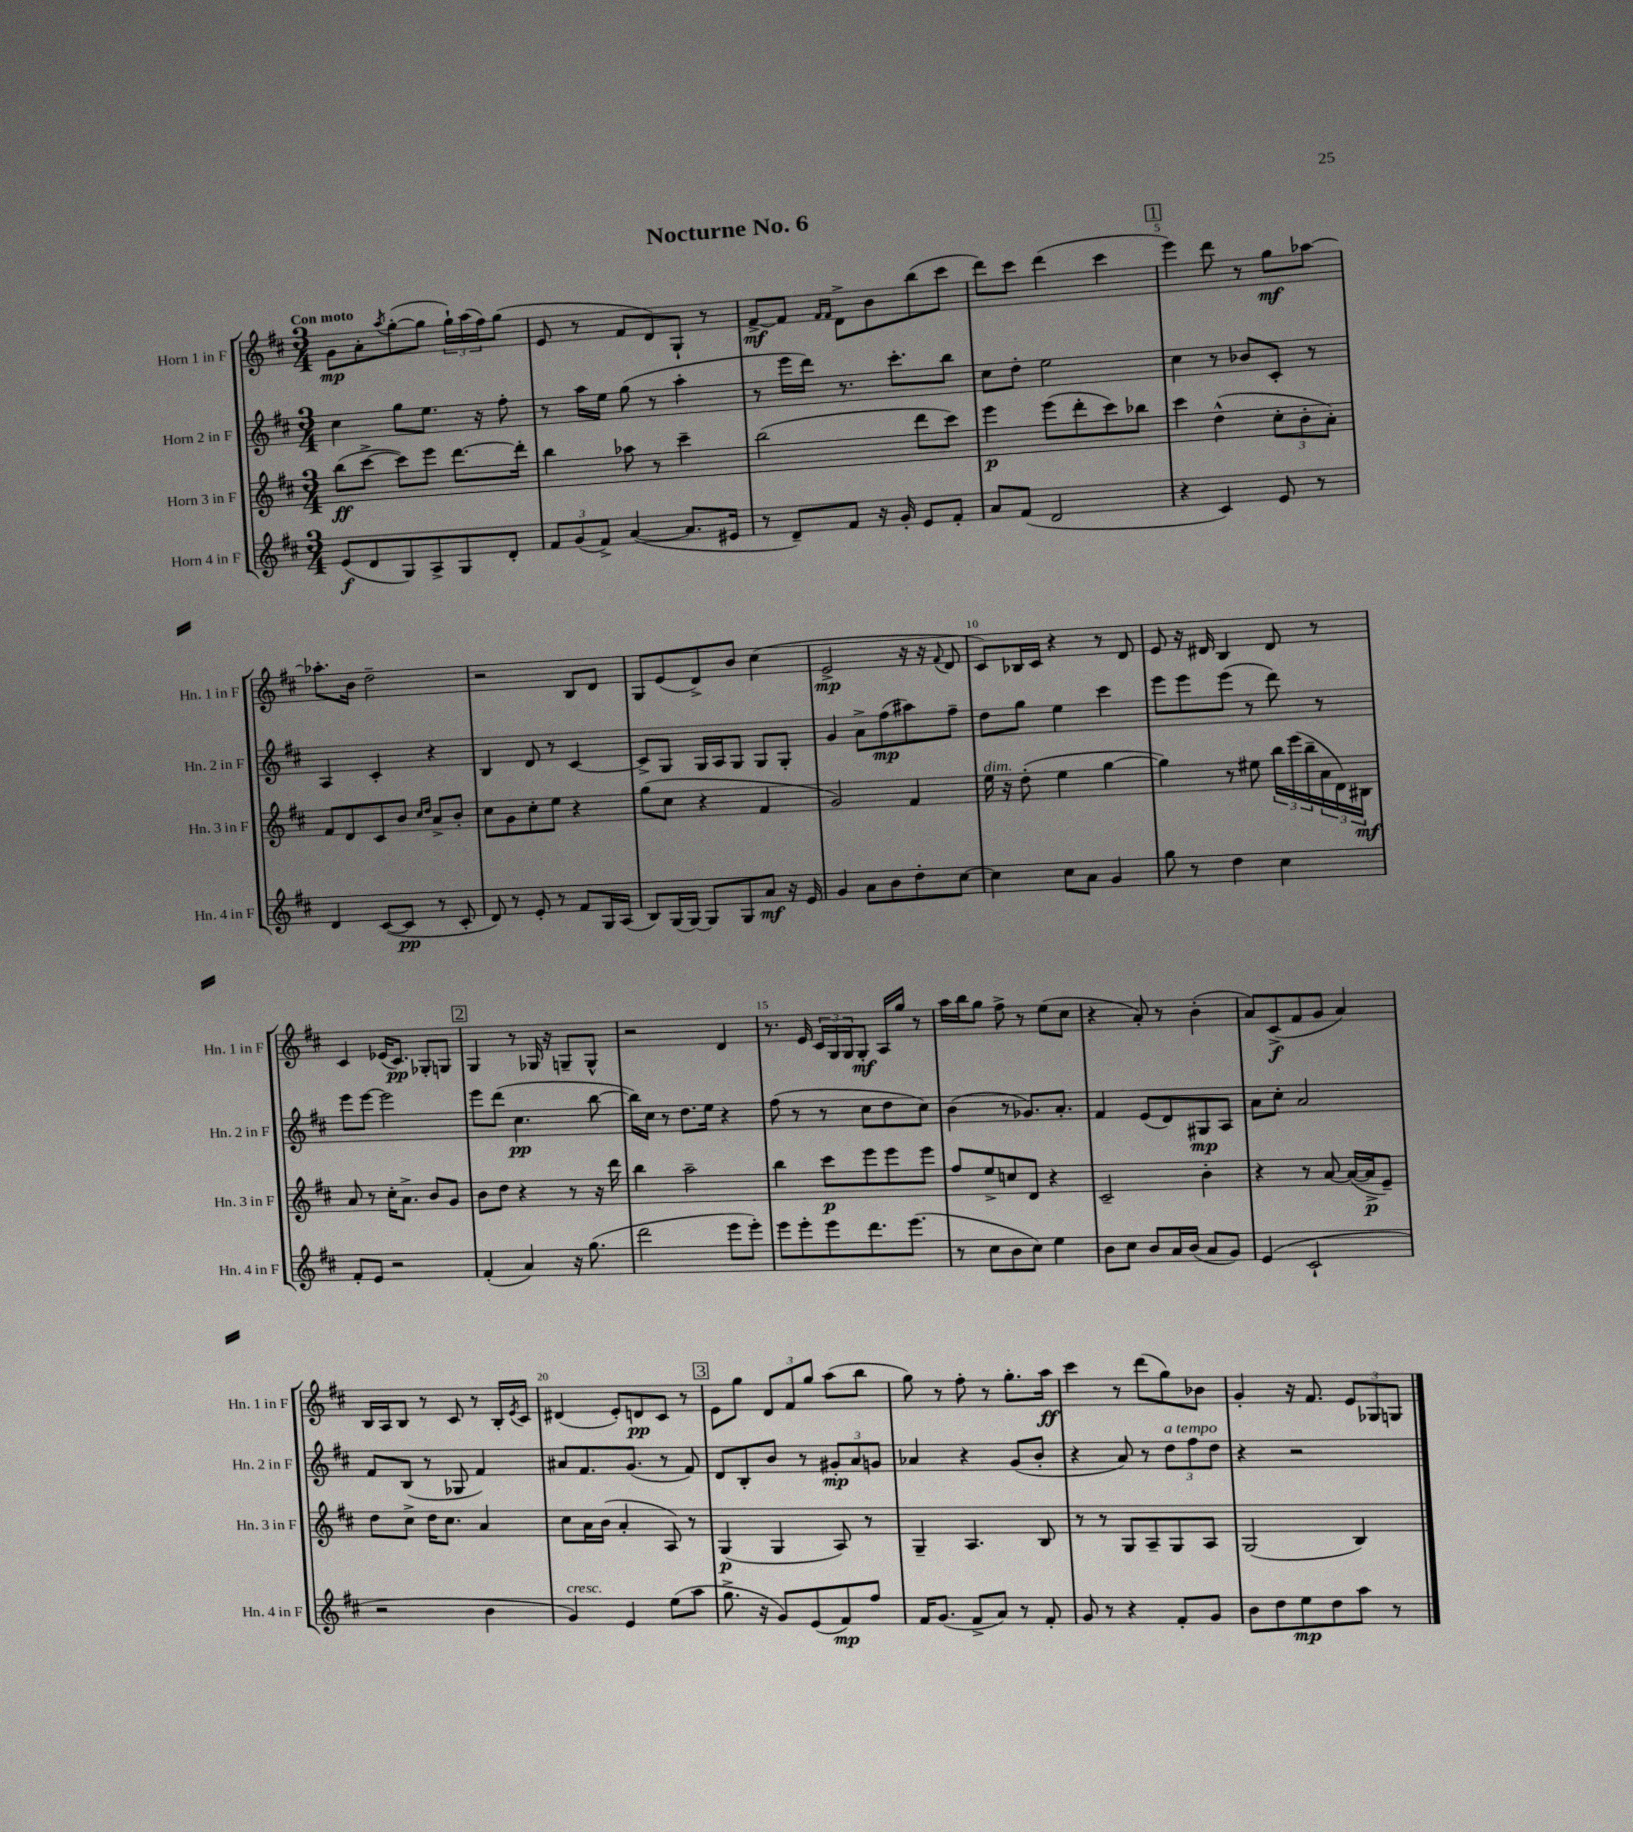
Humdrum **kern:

**kern	**dynam	**kern	**dynam	**kern	**dynam	**kern	**dynam
*part4	*part4	*part3	*part3	*part2	*part2	*part1	*part1
*staff4	*staff4	*staff3	*staff3	*staff2	*staff2	*staff1	*staff1
*I"Horn 4 in F	*	*I"Horn 3 in F	*	*I"Horn 2 in F	*	*I"Horn 1 in F	*
*I'Hn. 4 in F	*	*I'Hn. 3 in F	*	*I'Hn. 2 in F	*	*I'Hn. 1 in F	*
*clefG2	*	*clefG2	*	*clefG2	*	*clefG2	*
*k[f#c#]	*	*k[f#c#]	*	*k[f#c#]	*	*k[f#c#]	*
*M3/4	*	*M3/4	*	*M3/4	*	*M3/4	*
=1	=1	=1	=1	=1	=1	=1	=1
!	!	!	!	!	!	!LO:TX:a:B:t=Con moto	!
(8e/L	f	(8bb\L	ff	4cc#\	.	8g\L	mp
8d/	.	[8ccc#^\J	.	.	.	8a'\	.
.	.	.	.	.	.	8qaa/	.
8G/)	.	8ccc#\L])	.	8gg\L	.	([8gg'\	.
8A^/	.	8eee\J	.	8.ee\J	.	8gg\J]	.
8G/	.	[8.ddd\L	.	.	.	24gg`\LL)	.
.	.	.	.	.	.	(24aa\	.
.	.	.	.	16r	.	.	.
.	.	.	.	.	.	24ff#\J)	.
8d'/J	.	.	.	8ff#'\	.	(8gg\J	.
.	.	16ddd'\Jk]	.	.	.	.	.
=2	=2	=2	=2	=2	=2	=2	=2
12f#/L	.	4bb\	.	8r	.	8e/	.
(12g/	.	.	.	.	.	.	.
.	.	.	.	16aa\LL	.	8r	.
12f#^/J)	.	.	.	.	.	.	.
.	.	.	.	16ee\JJ	.	.	.
([4a/	.	8aa-X\	.	(8gg\	.	8f#/L	.
.	.	8r	.	8r	.	8d/)	.
8.a/L]	.	4ccc#~\	.	4aa'\	.	8G`/J	.
.	.	.	.	.	.	8r	.
16e#X/Jk	.	.	.	.	.	.	.
=3	=3	=3	=3	=3	=3	=3	=3
8r	.	(2bb\	.	8r	.	[8f#^/L	mf
8d~/L)	.	.	.	16eee\LL	.	8f#/J]	.
.	.	.	.	16ddd\JJ)	.	.	.
.	.	.	.	.	.	16qqf#/LL	.
.	.	.	.	.	.	16qqf#/JJ	.
8f#/J	.	.	.	8.r	.	8d^\L	.
16r	.	.	.	.	.	8b\	.
16g'/	.	.	.	8.ccc#'\L	.	.	.
8e/L	.	8ddd\L	.	.	.	(8bb\	.
8f#'/J	.	8ccc#\J)	.	8bb\J	.	8ccc#\J	.
=4	=4	=4	=4	=4	=4	=4	=4
8a/L	.	4eee\	p	8cc#\L	.	8ddd\L)	.
(8f#/J	.	.	.	8dd'\J	.	8ccc#\J	.
2d/	.	(8eee\L	.	2ee\	.	(4ddd\	.
.	.	8ddd'\	.	.	.	.	.
.	.	8ccc#\)	.	.	.	4ccc#\	.
.	.	8bb-X\J	.	.	.	.	.
!!LO:REH:place=s1:t=1
=5	=5	=5	=5	=5	=5	=5	=5
4r	.	4ccc#\	.	4cc#\	.	4eee\)	.
4c#/)	.	(4dd^^\	.	8r	.	8ddd\	.
.	.	.	.	8b-X/L	.	8r	.
8e/	.	12cc#'\L	.	8c#'/J	.	8gg\L	mf
.	.	12b'\	.	.	.	.	.
8r	.	.	.	8r	.	[8aa-X\J	.
.	.	12a'\J)	.	.	.	.	.
!!LO:LB:g=z
=6	=6	=6	=6	=6	=6	=6	=6
4d/	.	8f#/L	.	4A/	.	8.aa-X'\L]	.
.	.	8d/	.	.	.	.	.
.	.	.	.	.	.	16b\Jk	.
([8c#/L	.	8c#/	.	4c#'/	.	2dd~\	.
8c#/J]	pp	8b/J	.	.	.	.	.
.	.	16qqcc#/LL	.	.	.	.	.
.	.	16qqdd/JJ	.	.	.	.	.
8r	.	8a^/L	.	4r	.	.	.
8c#'/	.	8b'/J	.	.	.	.	.
=7	=7	=7	=7	=7	=7	=7	=7
8d/)	.	8cc#\L	.	4B/	.	2r	.
8r	.	8g\	.	.	.	.	.
8e'/	.	8cc#'\	.	8d/	.	.	.
8r	.	8ee\J	.	8r	.	.	.
8f#/L	.	4r	.	[4c#/	.	8B/L	.
16G/L	.	.	.	.	.	8d/J	.
(16A/JJ	.	.	.	.	.	.	.
=8	=8	=8	=8	=8	=8	=8	=8
8B/L)	.	(8gg\L	.	8c#^/L]	.	8G/L	.
(16G/L	.	8cc#\J	.	8G/J	.	(8e/	.
[16G/JJ)	.	.	.	.	.	.	.
8G/L]	.	4r	.	16G/LL	.	8d^/)	.
.	.	.	.	16A/J	.	.	.
8G/	.	.	.	8G/J	.	8b/J	.
8a/J	mf	4f#/	.	8G/L	.	(4cc#\	.
16r	.	.	.	8G'/J	.	.	.
16e/	.	.	.	.	.	.	.
=9	=9	=9	=9	=9	=9	=9	=9
4g/	.	2g/)	.	4g/	.	2e^/	mp
8a\L	.	.	.	8a^\L	.	.	.
8b\	.	.	.	(8ff#\	mp	.	.
8dd'\	.	4f#/	.	8aa#X\)	.	16r	.
.	.	.	.	.	.	16r	.
.	.	.	.	.	.	8qqf#/	.
[8cc#\J	.	.	.	8ff#~\J	.	8d/	.
=10	=10	=10	=10	=10	=10	=10	=10
!	!	!LO:TX:a:i:t=dim.	!	!	!	!	!
4cc#\]	.	16ee\	.	8dd\L	.	8c#/L)	.
.	.	16r	.	.	.	.	.
.	.	(8dd'\	.	8gg\J	.	16B-X/L	.
.	.	.	.	.	.	16c#/JJ	.
8cc#\L	.	4ee\	.	4ee\	.	4r	.
8a\J	.	.	.	.	.	.	.
4g/	.	[4gg\	.	4ccc#\	.	8r	.
.	.	.	.	.	.	8d/	.
=11	=11	=11	=11	=11	=11	=11	=11
8gg\	.	4gg\])	.	8eee\L	.	8e/	.
8r	.	.	.	8eee\	.	16r	.
.	.	.	.	.	.	16d#X/	.
4dd\	.	8r	.	(8eee\J	.	4B/	.
.	.	8ee#X\	.	8r	.	.	.
4cc#\	.	24bb\LL	.	8ddd\)	.	8d#/	.
.	.	(24eee\	.	.	.	.	.
.	.	24bb~\	.	.	.	.	.
.	.	24a\	.	8r	.	8r	.
.	.	24d\)	.	.	.	.	.
.	.	24B#X\JJ	mf	.	.	.	.
!!LO:LB:g=z
=12	=12	=12	=12	=12	=12	=12	=12
8f#'/L	.	8a/	.	8eee\L	.	4c#/	.
8e/J	.	8r	.	[8eee\J	.	.	.
2r	.	16cc#'\KL	.	2eee\]	.	(16e-X/KL	.
.	.	8.a^\J	.	.	.	8.c#/J)	pp
.	.	8b/L	.	.	.	8G-X'/L	.
.	.	8g/J	.	.	.	8Gn/J	.
!!LO:REH:place=s1:t=2
=13	=13	=13	=13	=13	=13	=13	=13
(4f#'/	.	8b\L	.	8eee\L	.	4G/	.
.	.	8dd\J	.	(8ddd\J	.	.	.
4a/)	.	4r	.	4.cc#\	pp	8r	.
.	.	.	.	.	.	16G-X/	.
.	.	.	.	.	.	16r	.
16r	.	8r	.	.	.	8Gn~/L	.
(8.gg\	.	.	.	.	.	.	.
.	.	16r	.	[8bb\	.	8G^^/J	.
.	.	16ddd\	.	.	.	.	.
=14	=14	=14	=14	=14	=14	=14	=14
2ddd\	.	4bb\	.	16bb\LL])	.	2r	.
.	.	.	.	16cc#\JJ	.	.	.
.	.	.	.	8r	.	.	.
.	.	2aa~\	.	8.dd\L	.	.	.
.	.	.	.	16ee\Jk	.	.	.
8eee\L	.	.	.	4r	.	4d/	.
8eee'\J)	.	.	.	.	.	.	.
=15	=15	=15	=15	=15	=15	=15	=15
8eee\L	.	4bb\	.	(8ff#\	.	8.r	.
8eee'\	.	.	.	8r	.	.	.
.	.	.	.	.	.	16e/	.
8eee\	.	8ccc#\L	p	8r	.	24c#/LL	.
.	.	.	.	.	.	24G/	.
.	.	.	.	.	.	24G/J	.
8.ddd\	.	8eee\	.	8cc#\L	.	8G'/J	mf
.	.	8eee\	.	8dd\	.	16A/LL	.
(8.eee\J	.	.	.	.	.	16gg/JJ	.
.	.	8eee\J	.	8cc#\J)	.	8r	.
=16	=16	=16	=16	=16	=16	=16	=16
8r	.	8ff#/L	.	(4b\	.	16aa\LL	.
.	.	.	.	.	.	16bb\J	.
8cc#\L	.	8ee^/	.	.	.	8gg\J	.
8b\	.	8ccn/	.	8r	.	8ff#^\	.
8cc#\J)	.	8d/J	.	8.g-X/L)	.	8r	.
4ee\	.	4r	.	.	.	(8ee\L	.
.	.	.	.	8.a'/J	.	.	.
.	.	.	.	.	.	8cc#\J	.
=17	=17	=17	=17	=17	=17	=17	=17
8b\L	.	2c#~/	.	4f#/	.	4r	.
8cc#\J	.	.	.	.	.	.	.
8b/L	.	.	.	(8e/L	.	8a'/)	.
16a/L	.	.	.	8d/)	.	8r	.
(16b/JJ	.	.	.	.	.	.	.
8a/L	.	4b'\	.	8G#X/	mp	(4b'\	.
8g/J)	.	.	.	8A/J	.	.	.
=18	=18	=18	=18	=18	=18	=18	=18
(4e/	.	4r	.	8a\L	.	8a/L)	.
.	.	.	.	8cc#'\J	.	(8c#^/	f
2c#`/	.	8r	.	2a/	.	8f#/	.
.	.	[8a/	.	.	.	8g/J	.
.	.	(16a/LL_	.	.	.	4a/)	.
.	.	16a^/J]	p	.	.	.	.
.	.	8e~/J)	.	.	.	.	.
!!LO:LB:g=z
=19	=19	=19	=19	=19	=19	=19	=19
2r	.	8dd\L	.	8f#/L	.	16B/LL	.
.	.	.	.	.	.	16A/J	.
.	.	8cc#^\J	.	(8B/J	.	8B/J	.
.	.	16dd\KL	.	8r	.	8r	.
.	.	8.cc#\J	.	.	.	.	.
.	.	.	.	8G-X/	.	8c#/	.
4b\	.	4a/	.	4f#/)	.	8r	.
.	.	.	.	.	.	16B'/LL	.
.	.	.	.	.	.	8qe/	.
.	.	.	.	.	.	16c#/JJ	.
=20	=20	=20	=20	=20	=20	=20	=20
!LO:TX:a:i:t=cresc.	!	!	!	!	!	!	!
4g/)	.	8cc#\L	.	8a#X/L	.	(4d#X/	.
.	.	16a\L	.	8.f#/	.	.	.
.	.	(16b\JJ	.	.	.	.	.
4e/	.	4a'/	.	.	.	8e'/L)	.
.	.	.	.	(8.g/J	.	.	.
.	.	.	.	.	.	8dn/	pp
(8ee\L	.	8A/)	.	8r	.	8c#/J	.
8aa\J	.	8r	.	8f#/)	.	8r	.
!!LO:REH:place=s1:t=3
=21	=21	=21	=21	=21	=21	=21	=21
8.gg^\	.	(4G/	p	8d/L	.	8e\L	.
.	.	.	.	8B'/	.	8gg\J	.
16r	.	.	.	.	.	.	.
8g/L)	.	4G/	.	8b/J	.	12d/L	.
.	.	.	.	.	.	12f#/	.
(8e/	.	.	.	8r	.	.	.
.	.	.	.	.	.	12gg/J	.
8f#/)	mp	8A/)	.	12g#X'/L	mp	(8aa\L	.
.	.	.	.	12a/	.	.	.
8ff#/J	.	8r	.	.	.	8bb\J	.
.	.	.	.	12gn/J	.	.	.
=22	=22	=22	=22	=22	=22	=22	=22
16f#/KL	.	4G~/	.	4a-X/	.	8gg\)	.
(8.g/J	.	.	.	.	.	.	.
.	.	.	.	.	.	8r	.
8f#^/L	.	4.A/	.	4r	.	8ff#'\	.
8a/J)	.	.	.	.	.	8r	.
8r	.	.	.	(8g/L	.	8.gg'\L	.
8f#'/	.	8B/	.	8b'/J	.	.	.
.	.	.	.	.	.	16aa\Jk	ff
=23	=23	=23	=23	=23	=23	=23	=23
8g/	.	8r	.	4r	.	4ccc#\	.
8r	.	8r	.	.	.	.	.
4r	.	8G/L	.	8a/)	.	8r	.
.	.	8A~/	.	8r	.	(8ddd\L	.
!	!	!	!	!LO:TX:a:i:t=a tempo	!	!	!
8f#'/L	.	8G/	.	12dd\L	.	8gg\)	.
.	.	.	.	12ff#\	.	.	.
8g/J	.	8A/J	.	.	.	8b-X\J	.
.	.	.	.	12dd\J	.	.	.
=24	=24	=24	=24	=24	=24	=24	=24
8b\L	.	(2G/	.	4r	.	4g'/	.
8dd\	.	.	.	.	.	.	.
8ee\	mp	.	.	2r	.	16r	.
.	.	.	.	.	.	8.f#/	.
8dd\	.	.	.	.	.	.	.
8aa\J	.	4B/)	.	.	.	12e/L	.
.	.	.	.	.	.	12G-X/	.
8r	.	.	.	.	.	.	.
.	.	.	.	.	.	12Gn/J	.
==	==	==	==	==	==	==	==
*-	*-	*-	*-	*-	*-	*-	*-
